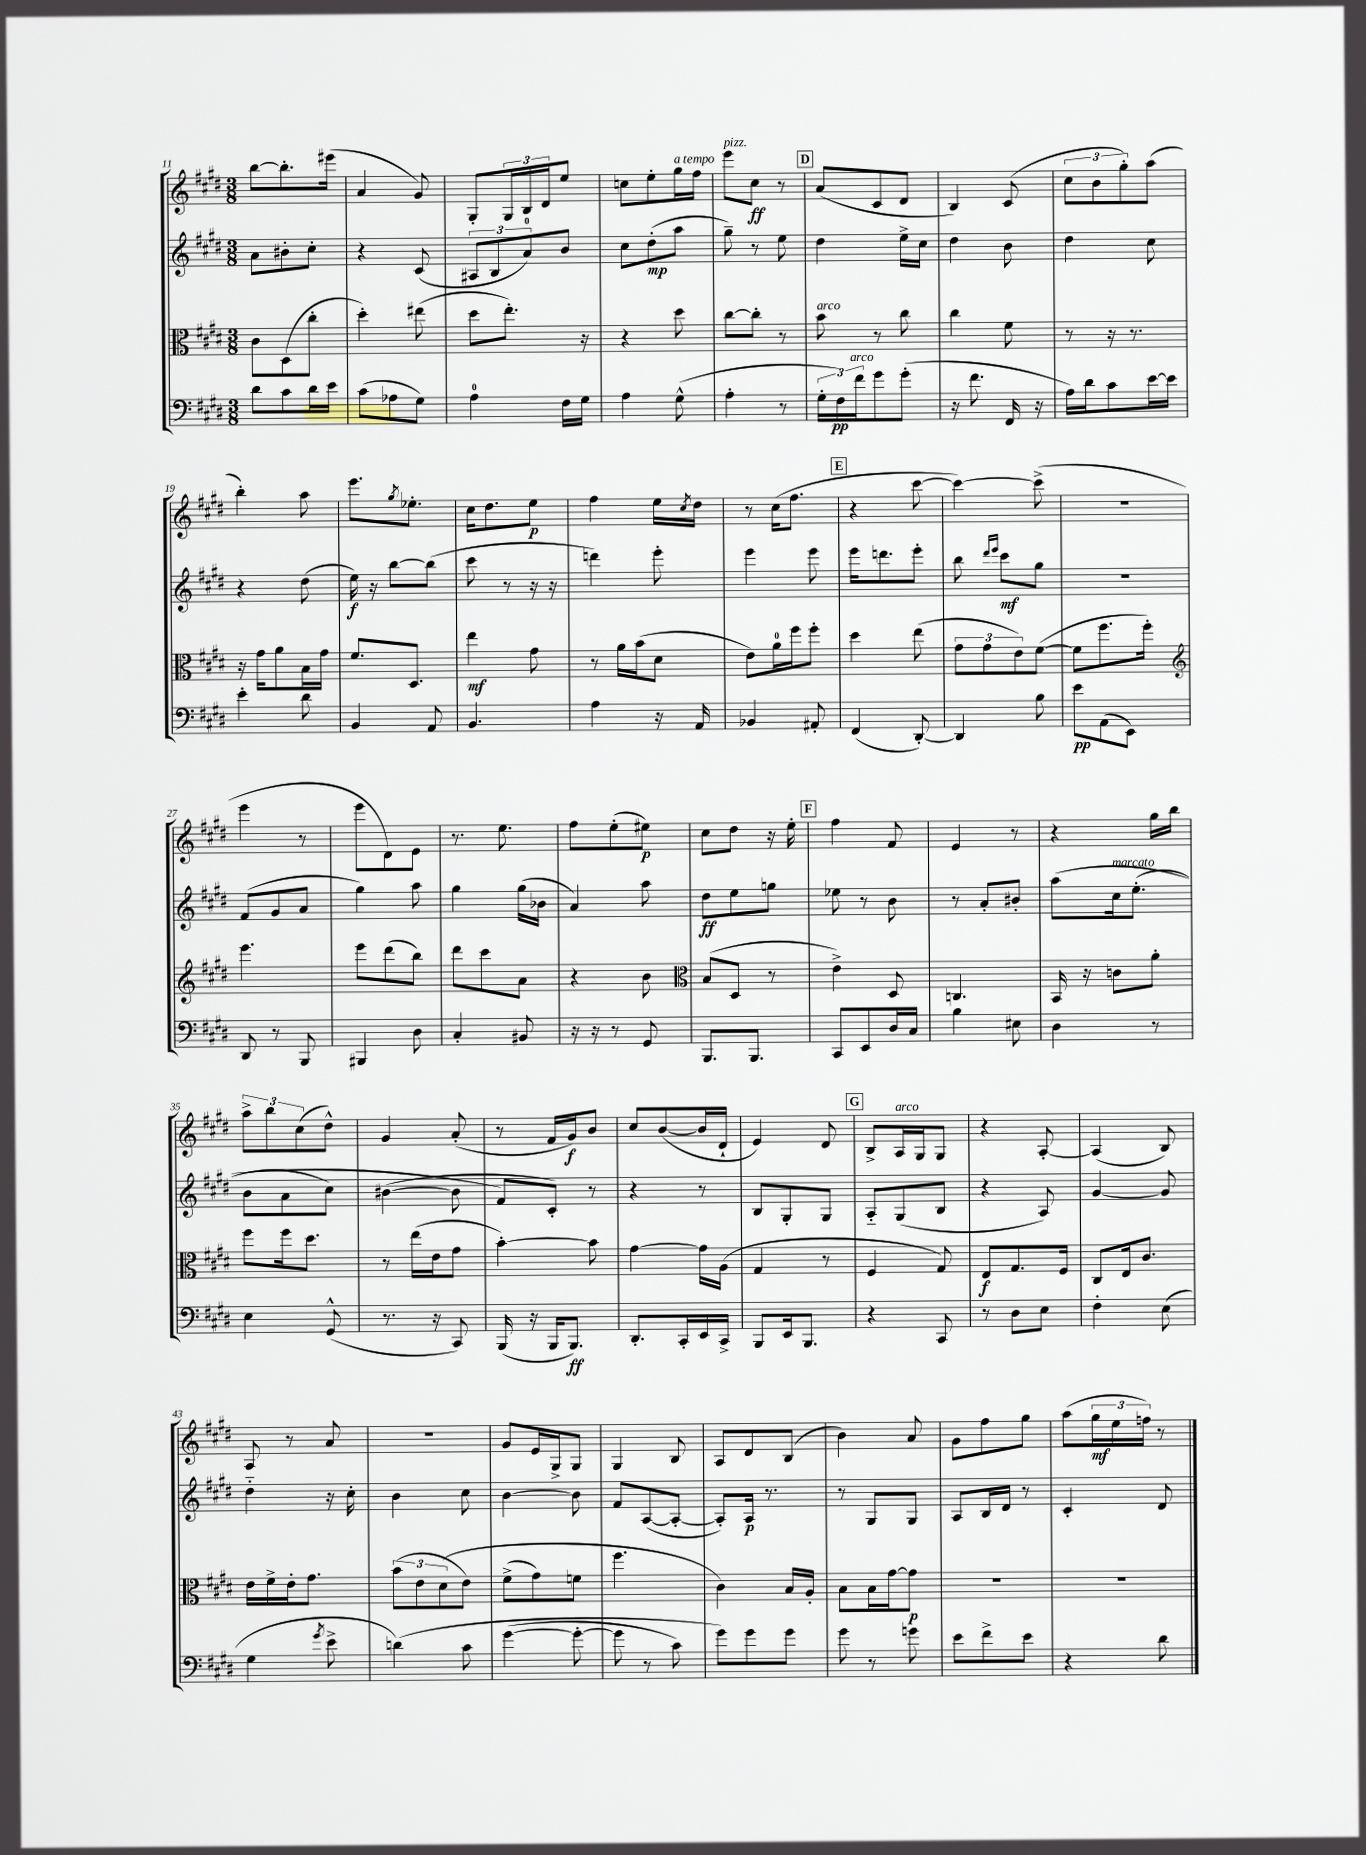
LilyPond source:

<<
\new StaffGroup <<
\new Staff = "s0" {
    \clef treble \key e \major \numericTimeSignature \time 3/8
    b''8~ b''8.-. eis'''16( |
    a'4 gis'8) |
    gis8-. \tuplet 3/2 { gis16 b16 dis'16 } e''8 |
    c''8 e''8-. gis''16^\markup { \italic "a tempo" } fis''16 |
    e'''8^\markup { \italic "pizz." } cis''8\ff r8 |
    \mark \markup { \box "D" } a'8( cis'8 dis'8 |
    b4) cis'8( |
    \tuplet 3/2 { cis''8 b'8 gis''8-.) } a''8( |
    b''4-.) a''8 |
    e'''8. \acciaccatura { gis''8 } ees''8.-. |
    cis''16 dis''8. e''8\p |
    fis''4 e''16 \acciaccatura { cis''8 } dis''16 |
    r8 cis''16( fis''8. |
    \mark \markup { \box "E" } r4 cis'''8~ |
    cis'''4~) cis'''8->( |
    R4. |
    e'''4 r8 |
    e'''8 dis'8) e'8 |
    r8. e''8. |
    fis''8 e''8-.( eis''8\p) |
    cis''8 dis''8 r16 e''16-. |
    \mark \markup { \box "F" } fis''4 fis'8 |
    e'4 r8 |
    r4 gis''16 b''16 |
    \tuplet 3/2 { a''8-> b''8 cis''8( } dis''8-^) |
    gis'4 a'8-.( |
    r8 fis'16 gis'16\f) b'8 |
    cis''8 b'8~( b'16 dis'16-! |
    e'4) dis'8 |
    \mark \markup { \box "G" } b8-> a16^\markup { \italic "arco" } gis16 gis8 |
    r4 a8~-. |
    a4( b8) |
    a8 r8 a'8 |
    R4. |
    gis'8 e'16 gis16-> gis8 |
    gis4 b8 |
    a8 dis'8 b8( |
    b'4) a'8 |
    gis'8 fis''8 gis''8 |
    a''8( \tuplet 3/2 { gis''16\mf e''16 f''16) } r8 \bar "|." |
}
\new Staff = "s1" {
    \clef treble \key e \major \numericTimeSignature \time 3/8
    a'8 bis'8-. cis''8-. |
    r4 cis'8( |
    \tuplet 3/2 { ais8 b8 a'8-0) } b'8 |
    cis''8 dis''8-.\mp( a''8 |
    gis''8--) r8 e''8 |
    \mark \markup { \box "D" } dis''4 e''16-> cis''16 |
    dis''4 b'8 |
    dis''4 cis''8 |
    r4 dis''8( |
    e''16\f) r16 b''8~ b''8( |
    cis'''8 r8 r16 r16 |
    d'''4) e'''8-. |
    e'''4 e'''8 |
    \mark \markup { \box "E" } e'''16 d'''8. e'''8-. |
    b''8 \grace { dis'''16 e'''16 } cis'''8\mf gis''8 |
    r4. |
    fis'8( gis'8 a'8 |
    gis''4) a''8 |
    gis''4 gis''16( bes'16 |
    a'4) a''8 |
    dis''8\ff e''8 g''8 |
    \mark \markup { \box "F" } ees''8 r8 b'8 |
    r8 a'8-. bis'8-. |
    a''8\( cis''16^\markup { \italic "marcato" } e''8.-.( |
    b'8 a'8 cis''8) |
    bis'4~( bis'8 |
    fis'8\) cis'8-.) r8 |
    r4 r8 |
    b8 gis8-. gis8 |
    \mark \markup { \box "G" } a8-_ gis8( b8 |
    r4 a8) |
    gis'4~ gis'8 |
    dis''4-_ r16 cis''16-. |
    b'4 cis''8 |
    b'4~ b'8 |
    fis'8 a8~( a8~-. |
    a8-.) a16\p r8. |
    r8 gis8 gis8 |
    a8 b16 dis'16 r8 |
    cis'4-. dis'8 \bar "|." |
}
\new Staff = "s2" {
    \clef alto \key e \major \numericTimeSignature \time 3/8
    cis'8 dis8( cis''8-. |
    dis''4-.) eis''8( |
    dis''8 e''8.-.) r16 |
    r4 dis''8 |
    cis''8~ cis''8-. r8 |
    \mark \markup { \box "D" } b'8^\markup { \italic "arco" } r8 cis''8 |
    cis''4 fis'8 |
    r8 r16 r8. |
    r16 gis'16 a'8 b16 gis'16 |
    fis'8. dis8. |
    e''4\mf gis'8 |
    r8 a'16 b'16( dis'8 |
    e'8) a'16-0 fis''16 fis''8-. |
    \mark \markup { \box "E" } dis''4 e''8( |
    \tuplet 3/2 { gis'8 gis'8 e'8) } fis'8~( |
    fis'8 fis''8. fis''16-.) |
    \clef treble e'''4. |
    e'''8 dis'''8( b''8) |
    dis'''8 cis'''8 a'8 |
    r4 b'8 |
    \clef alto b8( dis8 r8 |
    \mark \markup { \box "F" } e'4->) dis8 |
    c4. |
    b,16 r16 c'8 a'8-. |
    fis''8 fis''16 dis''8. |
    r8 e''16( e'16 gis'8 |
    b'4~-.) b'8 |
    gis'4~ gis'16 a16( |
    gis4 r8 |
    \mark \markup { \box "G" } fis4 gis8) |
    e8\f gis8. fis16 |
    cis8 e16 cis'8. |
    e'16 fis'16-> e'16-. gis'8. |
    \tuplet 3/2 { b'8( e'8 dis'8\( } e'8) |
    fis'8->( gis'8) f'8 |
    fis''4. |
    cis'4\) b16 a16-. |
    b8 b16 gis'16~ gis'8\p |
    R4. |
    R4. \bar "|." |
}
\new Staff = "s3" {
    \clef bass \key e \major \numericTimeSignature \time 3/8
    dis'8 cis'8 dis'16 e'16 |
    cis'8( aes8 gis8) |
    a4-0 fis16 gis16 |
    a4 gis8-^( |
    a4-. r8 |
    \mark \markup { \box "D" } \tuplet 3/2 { gis16-. fis16\pp) fis'16^\markup { \italic "arco" } } gis'8 gis'8-.( |
    r16 fis'8. fis,16 r16 |
    a16) dis'16 cis'8 e'16~ e'16 |
    e'4-. dis'8 |
    b,4 a,8 |
    b,4. |
    a4 r16 a,16 |
    bes,4 ais,8-. |
    \mark \markup { \box "E" } fis,4( dis,8~-.) |
    dis,4 b8 |
    e'8\pp a,8( e,8) |
    dis,8 r8 b,,8 |
    bis,,4 dis8 |
    cis4-. bis,8 |
    r16 r16 r8 gis,8 |
    b,,8. b,,8. |
    \mark \markup { \box "F" } cis,8 e,8 dis16 cis16 |
    b4 eis8 |
    dis4 r8 |
    e4 gis,8-^( |
    r8. r16 cis,8) |
    b,,16( r16 b,,16 b,,8.\ff) |
    dis,8.-. cis,16-. e,16 cis,16-> |
    b,,8 e,16 b,,8. |
    \mark \markup { \box "G" } r4 cis,8 |
    r8 dis8 e8 |
    fis4-. e8( |
    gis4 \acciaccatura { gis'8 } e'8-> |
    d'4)\( cis'8 |
    gis'4~( gis'8~-. |
    gis'8 r8 cis'8) |
    gis'8\) gis'8 gis'8 |
    gis'8 r8 g'8 |
    e'8 fis'8-> e'8 |
    r4 dis'8 \bar "|." |
}
>>
>>
\layout { \context { \Score currentBarNumber = #11 } }
